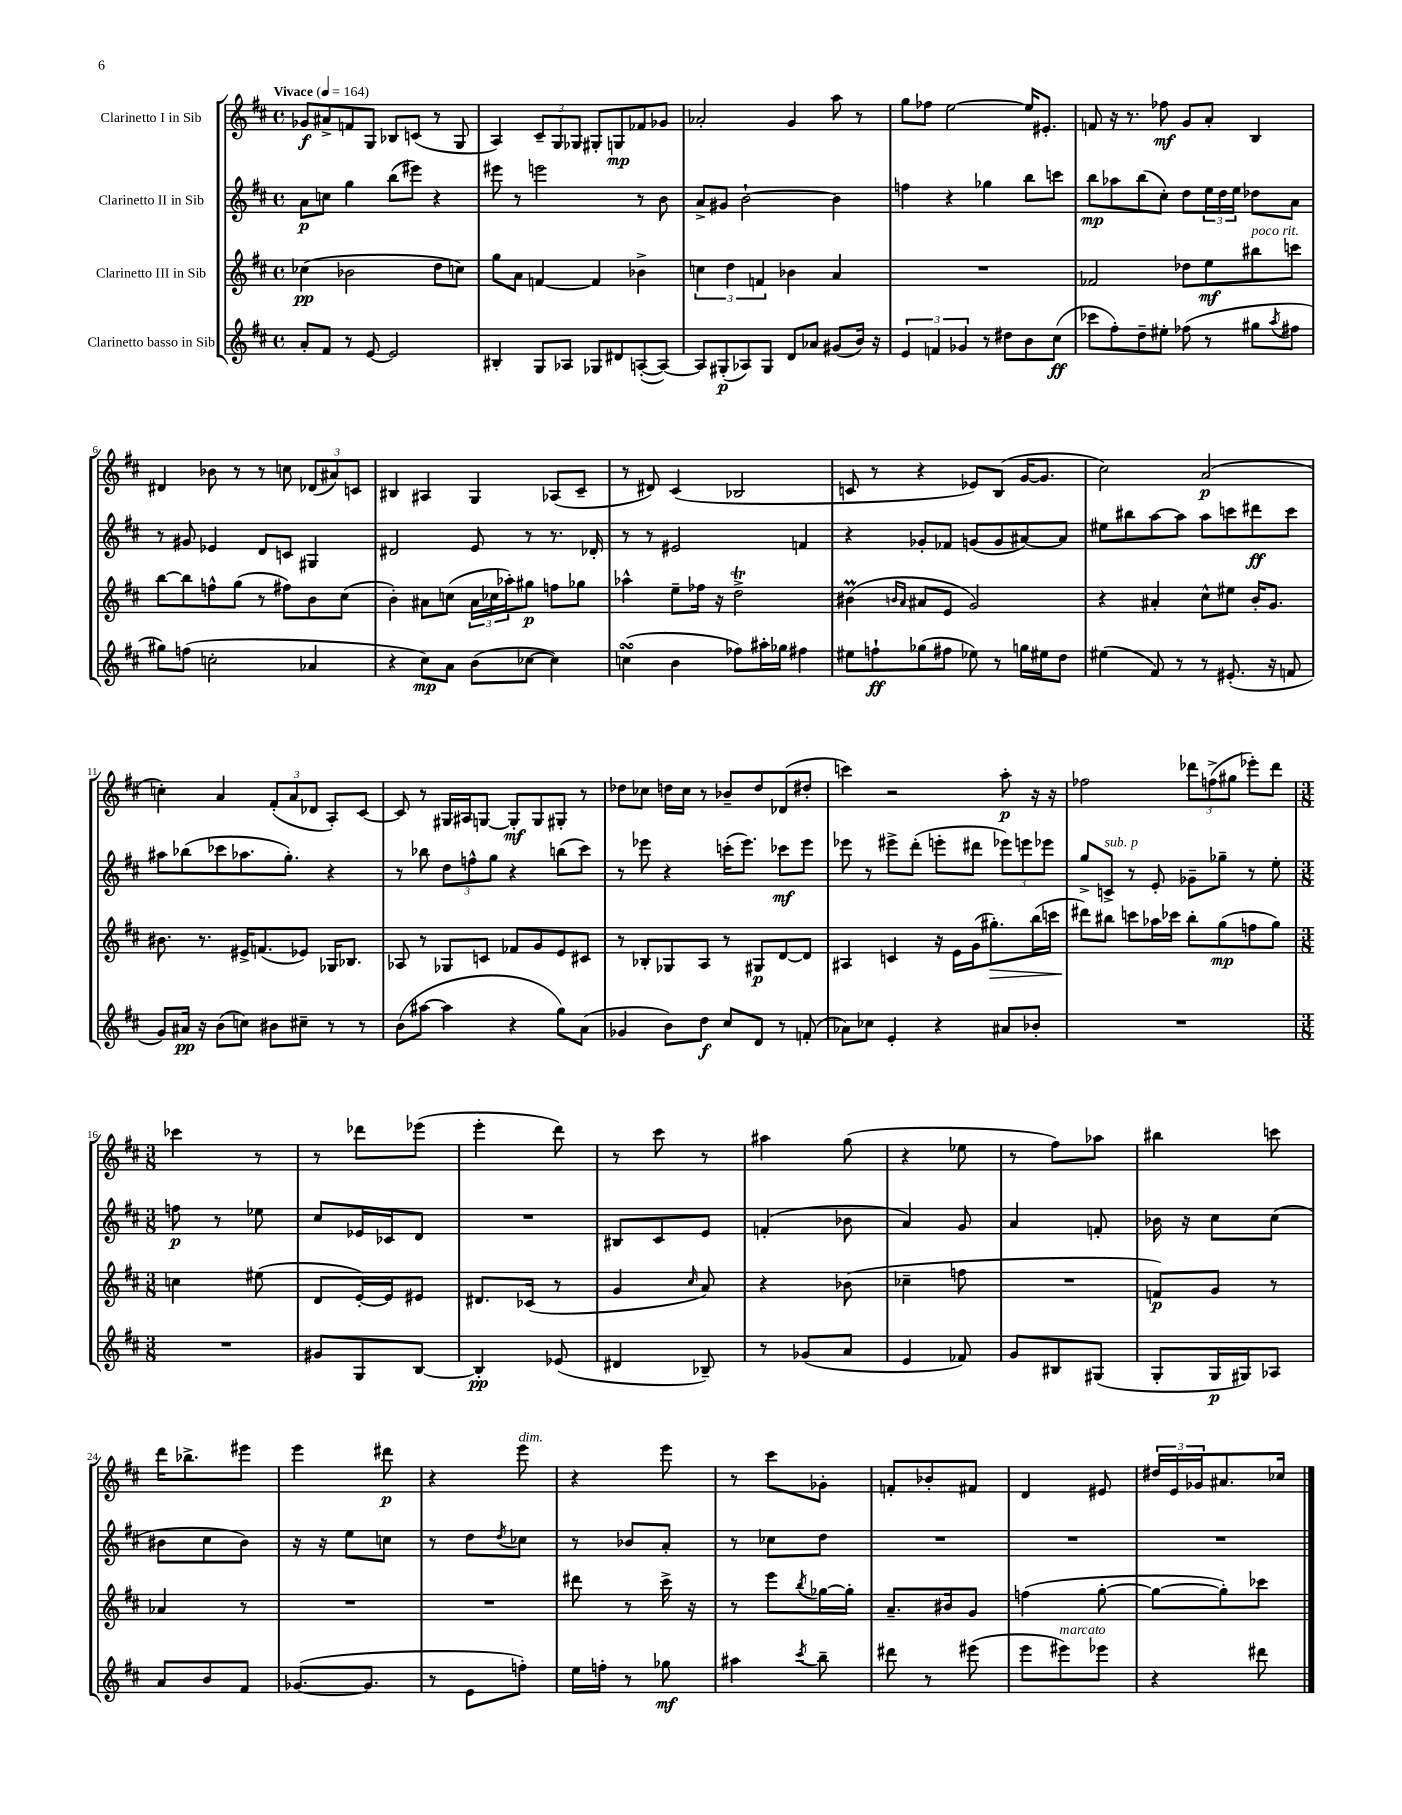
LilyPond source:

<<
\new StaffGroup <<
\new Staff = "s0" \with { instrumentName = "Clarinetto I in Sib" } {
    \clef treble \key d \major \defaultTimeSignature \time 4/4 \tempo "Vivace" 4 = 164
    ges'8\f ais'8-> f'8 g8 bes8 c'8( r8 g8 |
    a4) \tuplet 3/2 { cis'8-- g8 ges8 } gis8-. g8\mp fes'8 ges'8 |
    aes'2-. g'4 a''8 r8 |
    g''8 fes''8 e''2~ e''16 eis'8.-. |
    f'8 r16 r8. fes''8\mf g'8 a'8-. b4 |
    dis'4 bes'8 r8 r8 c''8 \tuplet 3/2 { des'8( ais'8) c'8 } |
    bis4 ais4 g4 aes8( cis'8-- |
    r8 dis'8) cis'4( bes2 |
    c'8 r8 r4 ees'8) b8( g'16~ g'8. |
    cis''2) a'2\p( |
    c''4-.) a'4 \tuplet 3/2 { fis'8-.( a'8 des'8 } a8-.) cis'8~ |
    cis'8 r8 gis16 ais16 g8~ g8-.\mf g8 gis8-. r8 |
    des''8 ces''8 d''16 ces''16 r8 bes'8-- d''8 des'8( dis''8-. |
    c'''4) r2 a''8-.\p r16 r16 |
    fes''2 \tuplet 3/2 { des'''8 f''8->( gis''8 } ees'''8-.) des'''8 |
    \numericTimeSignature \time 3/8 ces'''4 r8 |
    r8 des'''8 ees'''8( |
    e'''4-. d'''8) |
    r8 cis'''8 r8 |
    ais''4 g''8( |
    r4 ees''8 |
    r8 fis''8) aes''8 |
    bis''4 c'''8 |
    d'''16 bes''8.-> eis'''8 |
    e'''4 dis'''8\p |
    r4 e'''8^\markup { \italic "dim." } |
    r4 e'''8 |
    r8 cis'''8 ges'8-. |
    f'8-. bes'8-. fis'8 |
    d'4 eis'8 |
    \tuplet 3/2 { dis''16 e'16 ges'16 } ais'8. ces''16 \bar "|." |
}
\new Staff = "s1" \with { instrumentName = "Clarinetto II in Sib" } {
    \clef treble \key d \major \defaultTimeSignature \time 4/4
    a'8\p c''8 g''4 b''8( eis'''8) r4 |
    eis'''8 r8 e'''2 r8 b'8 |
    a'8-> gis'8 b'2~-! b'4 |
    f''4 r4 ges''4 b''8 c'''8 |
    b''8\mp aes''8 b''8( cis''8-.) d''8 \tuplet 3/2 { e''16 d''16 e''16 } des''8 a'8 |
    r8 gis'8 ees'4 d'8 c'8 gis4 |
    dis'2 e'8 r8 r8. des'16-. |
    r8 r8 eis'2 f'4 |
    r4 ges'8-. fes'8 g'8( g'8 ais'8~) ais'8 |
    eis''8 bis''8 a''8~ a''8 a''8 c'''8 dis'''8\ff c'''8 |
    ais''8 bes''8( ces'''8 aes''8. g''8.-.) r4 |
    r8 bes''8 \tuplet 3/2 { d''8 f''8-^ g''8 } r4 b''8( cis'''8) |
    r8 ees'''8 r4 c'''16-.( ees'''8.) ces'''8\mf ees'''8 |
    ees'''8 r8 eis'''8-> d'''8-.( e'''8-. dis'''8 \tuplet 3/2 { ees'''8) e'''8 ees'''8 } |
    g''8-> c'8->^\markup { \italic "sub. p" } r8 e'8-. ges'8-- ges''8-- r8 e''8-. |
    \numericTimeSignature \time 3/8 f''8\p r8 ees''8 |
    cis''8 ees'16 ces'16 d'8 |
    R4. |
    bis8 cis'8 e'8 |
    f'4-.( bes'8 |
    a'4) g'8 |
    a'4 f'8-. |
    bes'16 r16 cis''8 cis''8( |
    bis'8 cis''8 bis'8) |
    r16 r16 e''8 c''8 |
    r8 d''8 \acciaccatura { d''8 } ces''8 |
    r8 bes'8 a'8-. |
    r8 ces''8 d''8 |
    R4. |
    R4. |
    R4. \bar "|." |
}
\new Staff = "s2" \with { instrumentName = "Clarinetto III in Sib" } {
    \clef treble \key d \major \defaultTimeSignature \time 4/4
    ces''4\pp( bes'2 d''8 c''8) |
    g''8 a'8 f'4~ f'4 bes'4-> |
    \tuplet 3/2 { c''4 d''4 f'4 } bes'4 a'4 |
    R1 |
    fes'2 des''8 e''8\mf bis''8^\markup { \italic "poco rit." } c'''8 |
    b''8~ b''8 f''8-^ g''8( r8 fis''8) b'8 cis''8( |
    b'4-.) ais'8 c''8( \tuplet 3/2 { ais'16 ces''16 aes''16-.) } gis''8\p f''8 ges''8 |
    aes''4-^ e''8-- fes''16 r16 d''2->\trill |
    bis'4\prall( \grace { b'16 a'16 } ais'8 e'8 g'2) |
    r4 ais'4-. cis''8-^ eis''8 b'16-. g'8. |
    bis'8. r8. eis'16-> f'8.( ees'8) ges16 bes8. |
    aes8 r8 ges8 c'8 fes'8 g'8 e'8 cis'8 |
    r8 bes8-. ges8 a8 r8 gis8\p d'8~ d'8 |
    ais4 c'4 r16 e'16 g'16( gis''8.-.\>) b''16( c'''16 |
    dis'''8\!) bis''8 c'''8 aes''16 ces'''16 bis''8-. g''8\mp( f''8 g''8) |
    \numericTimeSignature \time 3/8 c''4 eis''8( |
    d'8 e'16~-.) e'16 eis'8 |
    dis'8. ces'16( r8 |
    g'4 \grace { cis''16 } a'8) |
    r4 bes'8( |
    ces''4-- f''8 |
    R4. |
    f'8\p) g'8 r8 |
    aes'4 r8 |
    R4. |
    R4. |
    dis'''8 r8 cis'''16-> r16 |
    r8 e'''8 \acciaccatura { b''8 } ges''16~ ges''16-. |
    a'8.-- bis'16 g'8 |
    f''4( g''8~-. |
    g''8~ g''8-.) ces'''8 \bar "|." |
}
\new Staff = "s3" \with { instrumentName = "Clarinetto basso in Sib" } {
    \clef treble \key d \major \defaultTimeSignature \time 4/4
    a'8-. fis'8 r8 e'8~ e'2 |
    bis4-. g8 aes8 ges8 dis'8 a8~-.( a8~) |
    a8 gis8-.\p( aes8) gis8 d'8 aes'8 gis'8( b'16) r16 |
    \tuplet 3/2 { e'4 f'4 ges'4 } r8 dis''8 b'8 cis''8\ff( |
    ces'''8 fis''8-.) d''8-- eis''8-. fes''8( r8 gis''8 \acciaccatura { a''8 } fis''8 |
    gis''8) f''8( c''2-. aes'4 |
    r4 cis''8\mp) a'8 b'8( ces''8~ ces''4) |
    c''4\turn( b'4 fes''8) ais''16-. ges''16 fis''4 |
    eis''8 f''8-!\ff ges''8( fis''8 ees''8) r8 g''16 eis''16 d''8 |
    eis''4( fis'8) r8 r8 eis'8.-.( r16 f'8 |
    g'8) ais'16\pp r16 b'8( c''8) bis'8 cis''8-- r8 r8 |
    b'8( ais''8~ ais''4 r4 g''8) a'8( |
    ges'4 b'8) d''8\f cis''8 d'8 r8 f'8-.( |
    aes'8) ces''8 e'4-. r4 ais'8 bes'8-. |
    R1 |
    \numericTimeSignature \time 3/8 R4. |
    gis'8 g8 b8~ |
    b4-.\pp ees'8( |
    dis'4 bes8--) |
    r8 ges'8( a'8 |
    e'4 fes'8) |
    g'8 bis8 gis8( |
    g8-. g16\p gis16) aes8 |
    a'8 b'8 fis'8 |
    ges'8.~( ges'8. |
    r8 e'8 f''8-.) |
    e''16 f''16-. r8 ges''8\mf |
    ais''4 \acciaccatura { cis'''8 } b''8-- |
    dis'''8 r8 eis'''8( |
    e'''8 eis'''8^\markup { \italic "marcato" }) ees'''8 |
    r4 dis'''8 \bar "|." |
}
>>
>>
